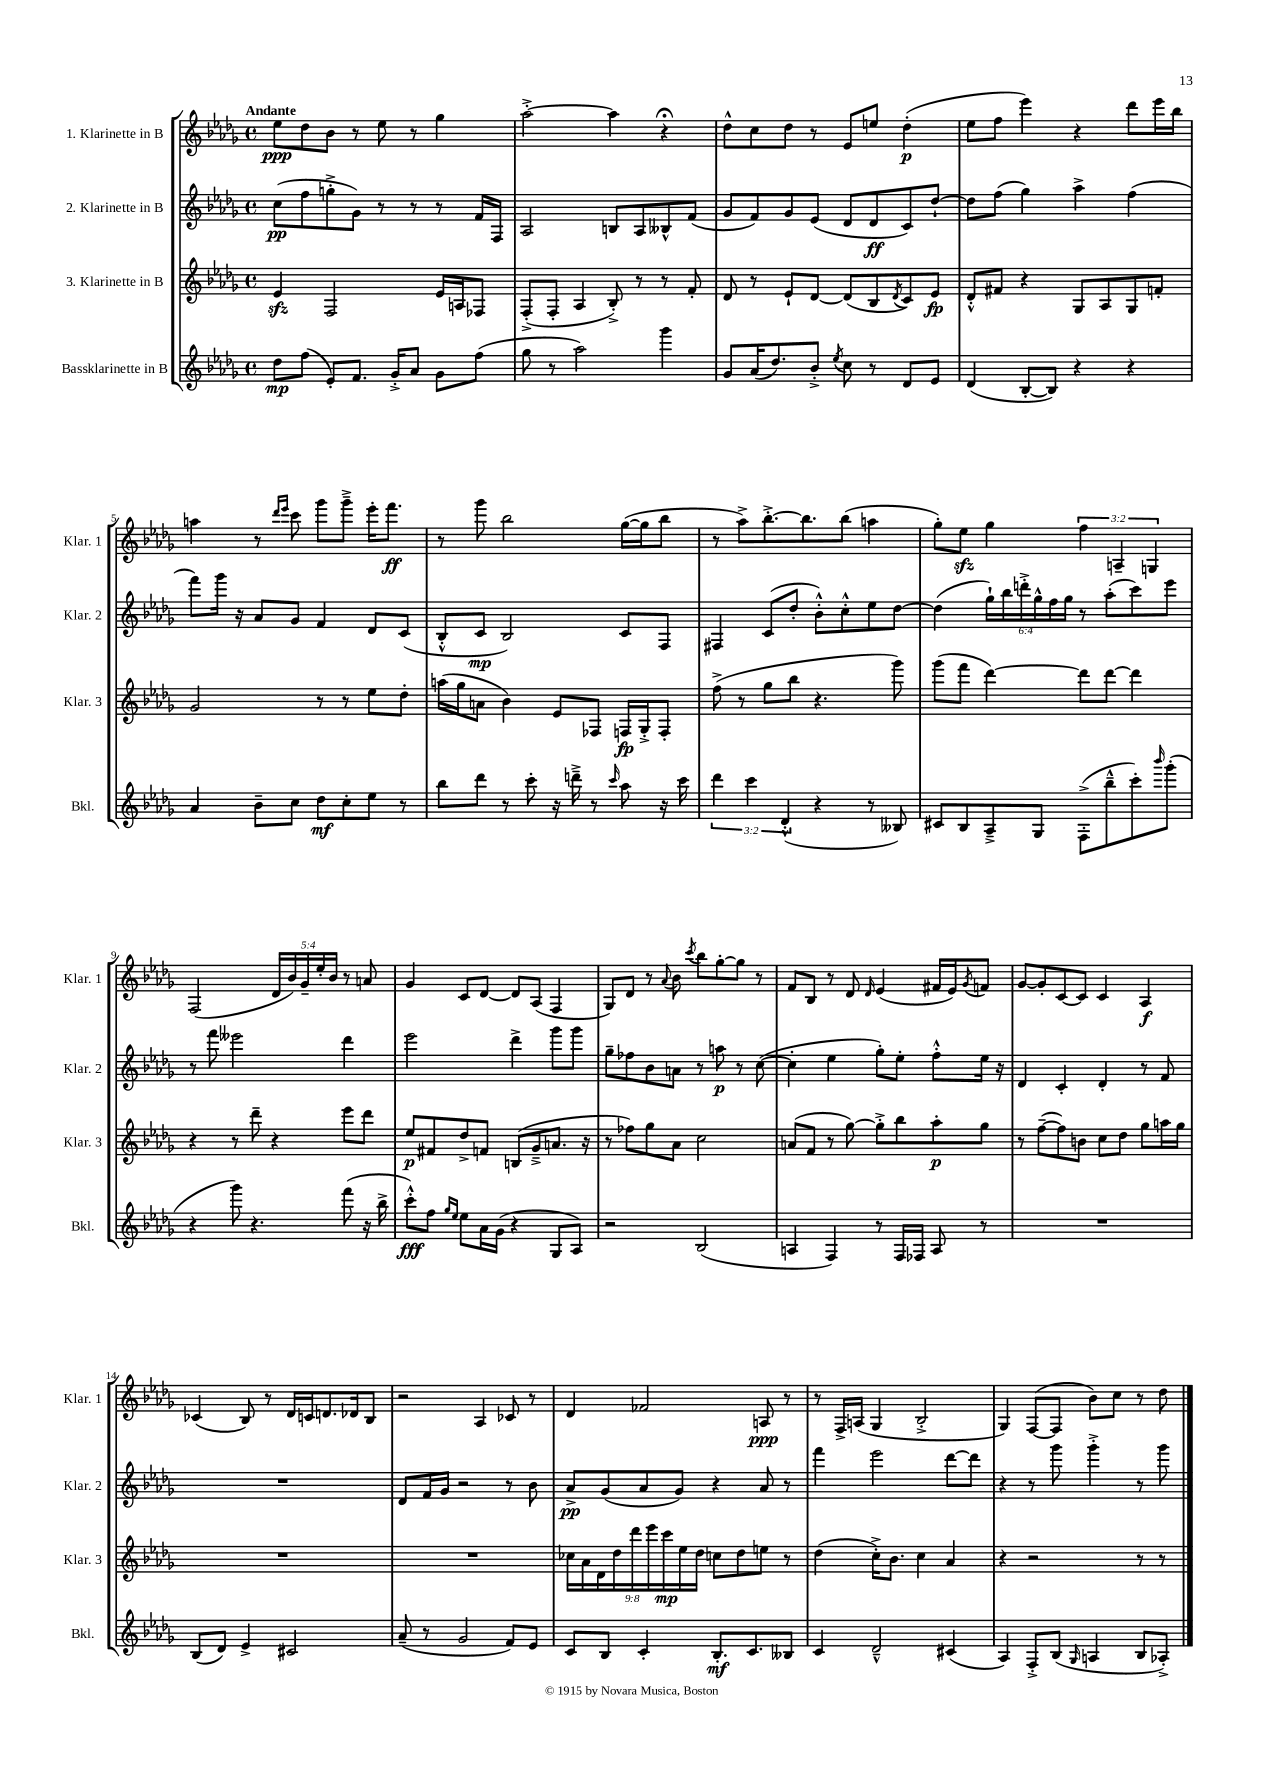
<<
\new StaffGroup <<
\new Staff = "s0" \with { instrumentName = "1. Klarinette in B" shortInstrumentName = "Klar. 1" } {
    \clef treble \key des \major \defaultTimeSignature \time 4/4 \override Staff.TupletNumber.text = #tuplet-number::calc-fraction-text \tempo "Andante"
    ees''8\ppp des''8 bes'8 r8 ees''8 r8 ges''4 |
    aes''2~-.-> aes''4 r4\fermata |
    des''8-^ c''8 des''8 r8 ees'8 e''8 des''4-.\p( |
    ees''8 f''8 ees'''4) r4 des'''8 ees'''16 bes''16 |
    a''4 r8 \grace { des'''16 ees'''16 } c'''8 ges'''8 ges'''8---> ees'''16-. f'''8.\ff |
    r8 ges'''8 bes''2 ges''16~( ges''16 bes''8 |
    r8 aes''8->) bes''8.~-.-> bes''8. bes''8( a''4 |
    ges''8-.) ees''8\sfz ges''4 \tuplet 3/2 { f''4 a4-- g4 } |
    f2( \tuplet 5/4 { des'16 bes'16) ges'16-- ees''16-. bes'16 } r8 a'8 |
    ges'4 c'8 des'8~ des'8 aes8( f4 |
    ges8) des'8 r8 \appoggiatura { aes'8 } bes'8 \acciaccatura { c'''8 } bes''8 ges''8~-. ges''8 r8 |
    f'8 bes8 r8 des'8 \grace { des'16 } ees'4( fis'16 ees'16) \acciaccatura { ges'8 } f'8 |
    ges'8~ ges'8-. c'8~ c'8 c'4 aes4\f |
    ces'4( bes8) r8 des'16 c'16 d'8. des'16 bes8 |
    r2 aes4 ces'8 r8 |
    des'4 fes'2 a8\ppp r8 |
    r8 f16-> a16( ges4 bes2-.-> |
    ges4) f8~( f8 bes'8) c''8 r8 des''8 \bar "|." |
}
\new Staff = "s1" \with { instrumentName = "2. Klarinette in B" shortInstrumentName = "Klar. 2" } {
    \clef treble \key des \major \defaultTimeSignature \time 4/4 \override Staff.TupletNumber.text = #tuplet-number::calc-fraction-text
    c''8\pp( f''8 g''8-.-> ges'8) r8 r8 r8 f'16 f16 |
    aes2 b8 aes8 beses8-^ f'8( |
    ges'8 f'8) ges'8 ees'8( des'8 des'8\ff c'8) des''8~-! |
    des''8 f''8( ges''4) aes''4-> f''4( |
    f'''8) ges'''16 r16 aes'8 ges'8 f'4 des'8 c'8( |
    bes8-.-^ c'8\mp bes2) c'8 f8 |
    fis4 c'8( des''8-. bes'8-.-^) c''8-.-^ ees''8 des''8~ |
    des''4( \tuplet 6/4 { ges''16-!) bes''16 d'''16-.-> ges''16-^ f''16 ges''16 } r8 aes''8-.( c'''8) ees'''8 |
    r8 f'''8 eeses'''2 des'''4 |
    ees'''2 des'''4-> ges'''8 ges'''8 |
    ges''8-- fes''8 bes'8 a'8 r8 a''8\p r8 c''8~( |
    c''4-. ees''4 ges''8-.) ees''8-. f''8-.-^ ees''16 r16 |
    des'4 c'4-. des'4-. r8 f'8 |
    R1 |
    des'8 f'16 ges'16 r2 r8 bes'8 |
    aes'8->\pp ges'8( aes'8 ges'8) r4 aes'8 r8 |
    f'''4 ees'''2 des'''8~ des'''8 |
    r4 r8 ges'''8 ges'''4-.-> r8 ges'''8 \bar "|." |
}
\new Staff = "s2" \with { instrumentName = "3. Klarinette in B" shortInstrumentName = "Klar. 3" } {
    \clef treble \key des \major \defaultTimeSignature \time 4/4 \override Staff.TupletNumber.text = #tuplet-number::calc-fraction-text
    ees'4\sfz f2 ees'16 a16 fes8 |
    f8-.->( f8-. aes4 bes8-.->) r8 r8 f'8-. |
    des'8 r8 ees'8-! des'8~ des'8( bes8 \acciaccatura { des'8 } c'8) ees'8\fp |
    des'8-.-^ fis'8 r4 ges8 aes8 ges8 f'8-. |
    ges'2 r8 r8 ees''8 des''8-. |
    a''16( ges''16 a'8 bes'4) ees'8 fes8 f16\fp ges16-.-> f8-. |
    f''8->( r8 ges''8 bes''8 r4. ges'''8) |
    ges'''8( f'''8 des'''4~) des'''8 des'''8~ des'''4 |
    r4 r8 des'''8-- r4 ees'''8 des'''8 |
    ees''8\p fis'8 des''8-> f'8 b8( ges'8---> a'8. r16 |
    r8 fes''8) ges''8 aes'8 c''2 |
    a'8( f'8 r8 ges''8~) ges''8-.-> bes''8 aes''8-.\p ges''8 |
    r8 f''8~--( f''8) b'8 c''8 des''8 ges''8 a''16 ges''16 |
    R1 |
    R1 |
    \tuplet 9/8 { ces''16 aes'16 des'16 des''16 des'''16 ees'''16 c'''16\mp ees''16 des''16 } c''8 des''8 e''8 r8 |
    des''4( c''16-.->) bes'8. c''4 aes'4 |
    r4 r2 r8 r8 \bar "|." |
}
\new Staff = "s3" \with { instrumentName = "Bassklarinette in B" shortInstrumentName = "Bkl." } {
    \clef treble \key des \major \defaultTimeSignature \time 4/4 \override Staff.TupletNumber.text = #tuplet-number::calc-fraction-text
    des''8\mp f''8( ees'8-.) f'8. ges'16-.-> aes'8 ges'8 f''8( |
    ges''8 r8 aes''2) ges'''4 |
    ges'8 aes'16( des''8.) bes'8-.-> \acciaccatura { ees''8 } c''8 r8 des'8 ees'8 |
    des'4( bes8~-. bes8) r4 r4 |
    aes'4 bes'8-- c''8 des''8\mf c''8-. ees''8 r8 |
    bes''8 des'''8 r8 c'''8-. r16 d'''16---> r8 \grace { c'''16 } aes''8 r16 c'''16 |
    \tuplet 3/2 { des'''4 c'''4 des'4-.-^( } r4 r8 beses8) |
    cis'8 bes8 aes8---> ges8 f8-.->( bes''8---^ c'''8-.) \grace { bes'''16 } ges'''8-.( |
    r4 ges'''8) r4. f'''8( r16 bes''16-> |
    c'''8-.-^\fff) f''8 \grace { ges''16 ees''16 } ees''8 aes'16 ges'16( r4 ges8 aes8) |
    r2 bes2( |
    a4 f4) r8 f16 fes16 a8 r8 |
    R1 |
    bes8( des'8) ees'4-> cis'2 |
    aes'8--( r8 ges'2 f'8) ees'8 |
    c'8 bes8 c'4-. bes8.-.\mf c'8. beses8 |
    c'4 des'2---^ cis'4( |
    aes4) f8-.-> bes8( \grace { ges16 } a4 bes8 aes8-.->) \bar "|." |
}
>>
>>
